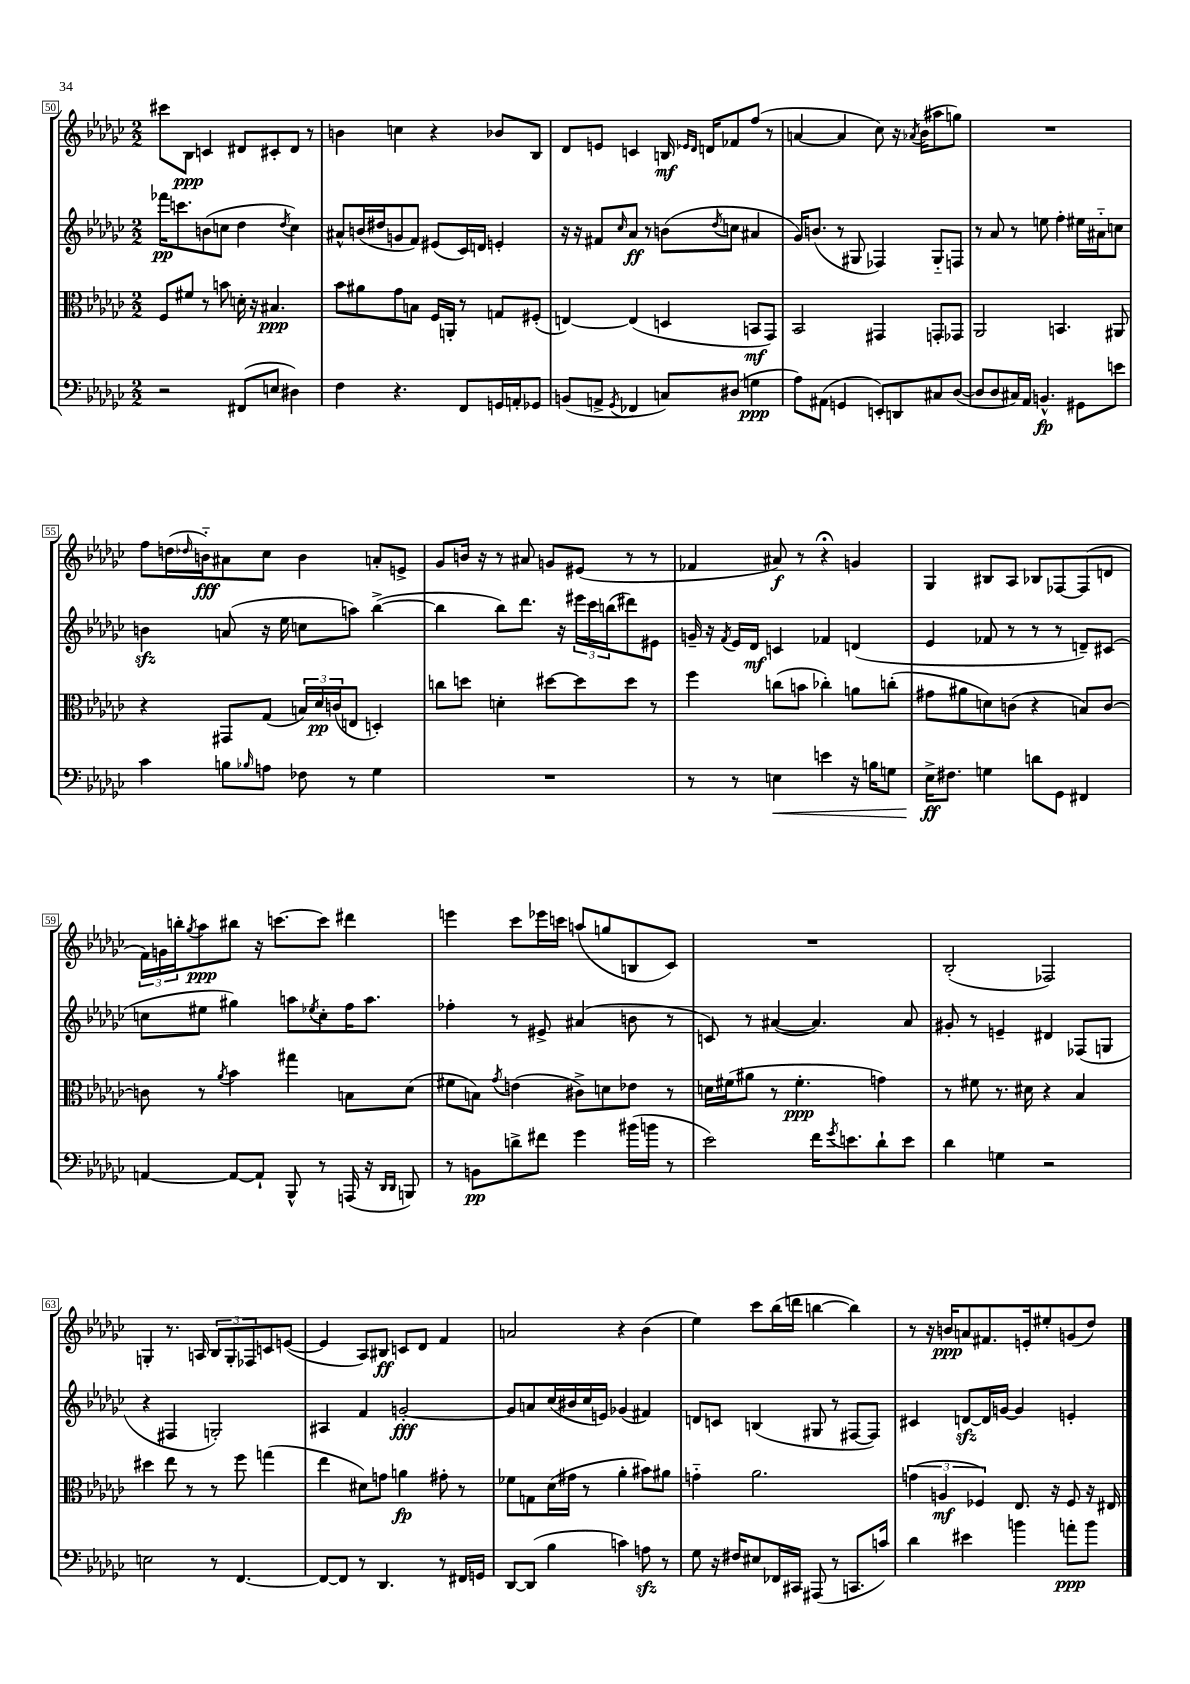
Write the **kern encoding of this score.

**kern	**kern	**kern	**kern
*staff4	*staff3	*staff2	*staff1
*clefF4	*clefC3	*clefG2	*clefG2
*k[b-e-a-d-g-c-]	*k[b-e-a-d-g-c-]	*k[b-e-a-d-g-c-]	*k[b-e-a-d-g-c-]
*M2/2	*M2/2	*M2/2	*M2/2
2r	8F	16fff-	8ccc#
.	.	8.ccc	.
.	8f#	.	8B-
.	8r	(8b	4c
.	8b	8cc	.
(8FF#	16d'	4dd-	8d#
.	16r	.	.
8E	4.B#	.	8c#'
.	.	8qdd-	.
4D#)	.	4cc)	8d#
.	.	.	8r
=	=	=	=
4F	8b-	8a#^^	4b
.	8a#	(16b	.
.	.	16dd#	.
4.r	8g-	8g	4cc
.	8B	8f)	.
.	16F	(8e#	4r
.	16AA'	.	.
8FF	8r	16c-)	.
.	.	16d	.
16GG	8G	4e'	8b-
16AA'	.	.	.
8GG-	(8F#'	.	8B-
=	=	=	=
(8BB	[4E)	16r	8d-
.	.	16r	.
8AA^	.	8f#	8e
8qGG-	.	16qqcc-	.
4FF-	(4E]	8a-	4c
.	.	8r	.
8C)	4D	(8b	16B
.	.	.	16qqe-
.	.	.	16qqd-
.	.	.	16d
.	.	8qdd-	.
(8D#	.	8cc	8f-
4G	8BB	4a#	(8ff
.	8GG-)	.	8r
=	=	=	=
8A-)	2BB-	16g-)	[4a
.	.	(8.b	.
(8AA#	.	.	.
4GG	.	8r	4a]
.	.	8G#	.
8EE')	4GG#	4F-)	8cc-)
8DD	.	.	16r
.	.	.	8qa-
.	.	.	(16b-
8C#	8GG'	8G#'~	8aa#
([8D-	8GG-	8F	8gg)
=	=	=	=
8D-]	2AA-	8r	1r
8D-	.	8a-	.
16C#)	.	8r	.
16AA-	.	.	.
4.BB^^	.	8ee	.
.	4.BB	4ff'	.
8GG#	.	16ee#	.
.	.	16a#'~	.
8e	8AA#	8cc	.
=	=	=	=
4c-	4r	4b	8ff
.	.	.	(16dd
.	.	.	16qqdd-
.	.	.	16b'~)
8B	8GG#	(8a	8a#
16qqB-	.	.	.
8A	(8G-	16r	8cc-
.	.	16ee-	.
8F-	24B)	8cc	4b
.	24d-	.	.
.	(24c	.	.
8r	8E	8aa)	.
4G-	4D')	([4bb-^	8a'
.	.	.	8e^
=	=	=	=
1r	8cc	4bb-]	8g-
.	8dd	.	16b
.	.	.	16r
.	4d'	8bb-)	8r
.	.	8.ddd-	8a#
.	[8dd#	.	8g
.	.	16r	.
.	8dd#]	24eee#	(8e#
.	.	24ccc-	.
.	.	(24bb	.
.	8dd#	8ddd#)	8r
.	8r	8e#	8r
=	=	=	=
8r	4ff	16g~	4f-
.	.	16r	.
.	.	8qf	.
8r	.	16e-	.
.	.	16d-	.
4E	(8cc	4c	8a#)
.	8b	.	8r
4e	4cc-')	4f-	4r;
16r	8a	(4d	4g
16B	.	.	.
8G	(8cc'	.	.
=	=	=	=
16E-^	8g#	4e-	4G-
8.F#	.	.	.
.	8a#	.	.
4G	8d)	8f-	8B#
.	(8c	8r	8A-
8d	4r	8r	8B-
8GG-	.	8r	[8F-
4FF#	8B)	8d~)	(8F-]
.	[8c	(8c#	8d
=	=	=	=
[4AA	8c]	8cc	24f)
.	.	.	24g
.	.	.	24bb'
.	.	.	8qgg-
.	8r	8ee#	8aa-
.	8qa-	.	.
8AA_	4b-	4gg#)	8bb#
8AA`]	.	.	16r
.	.	.	[8.ccc
8BBB-^^	4gg#	8aa	.
.	.	8qee-	.
8r	.	8cc'	8ccc]
(16AAA	8B	16ff	4ddd#
16r	.	8.aa	.
16qqDD-	.	.	.
16qqDD-	.	.	.
8BBB)	(8d-	.	.
=	=	=	=
8r	8f#	4ff-'	4eee
8BB	8B)	.	.
.	8qg-	.	.
8d^	(4e	8r	8ccc-
8f#	.	8e#^	16eee-
.	.	.	16ccc
4g-	8c#^)	(4a#	(8aa
.	8d	.	8gg
(16b#	8e-	8b	8B
16b	.	.	.
8r	8r	8r	8c-)
=	=	=	=
2e-)	16d	8c)	1r
.	(16f#	.	.
.	8a#	8r	.
.	8r	([4a#	.
.	4.f#'	.	.
16f	.	4.a#])	.
8qg-	.	.	.
8.e	.	.	.
8d-`	4g)	.	.
8e	.	8a#	.
=	=	=	=
4d-	8r	8g#'	(2B-'
.	8f#	8r	.
4G	8.r	4e~	.
.	16d#	.	.
2r	4r	4d#	2F-)
.	4B-	(8F-	.
.	.	8G	.
=	=	=	=
2E	4dd#	4r	4G'
.	8ee-	4F#	8.r
.	8r	.	.
.	.	.	16A
8r	8r	2G')	12B-
.	.	.	12G'
[4.FF	8ff	.	.
.	.	.	12F-
.	(4gg	.	8c
.	.	.	([8e
=	=	=	=
8FF_	4ee-	4A#	4e]
8FF]	.	.	.
8r	8d#)	4f	8A-)
4.DD-	8g	.	8B#
.	4a	[2g'	8c
.	.	.	8d-
8r	8g#'	.	4f
16FF#	8r	.	.
16GG	.	.	.
=	=	=	=
[8DD-	8f-	8g]	2a
(8DD-]	8G	8a	.
4B-	(16d-	(16cc-	.
.	16g#	16b#	.
.	8r	16cc-	.
.	.	16e)	.
4c)	4a-'	(4g-	4r
8A	8b#)	4f#)	(4b-
8r	8a#	.	.
=	=	=	=
8G-	4g'~	8d	4ee-)
16r	.	8c	.
16F#	.	.	.
8E#	2.a-	(4B	8ccc-
16FF-	.	.	(16bb-
16CC#	.	.	16ddd
(8AAA#	.	8G#	[4bb
8r	.	8r	.
8.CC	.	[8F#	4bb])
.	.	8F#])	.
16c)	.	.	.
=	=	=	=
4d-	(6g	4c#	8r
.	.	.	16r
.	6A	.	.
.	.	.	16b
4e#	.	[8d	8a
.	6F-)	.	.
.	.	16d]	8.f#
.	.	[16g	.
4b	8.E-	4g]	.
.	.	.	16e'
.	.	.	8ee#'
.	16r	.	.
8a'	8F-	4e'	(8g
8b	16r	.	8dd-)
.	16E#	.	.
==	==	==	==
*-	*-	*-	*-
